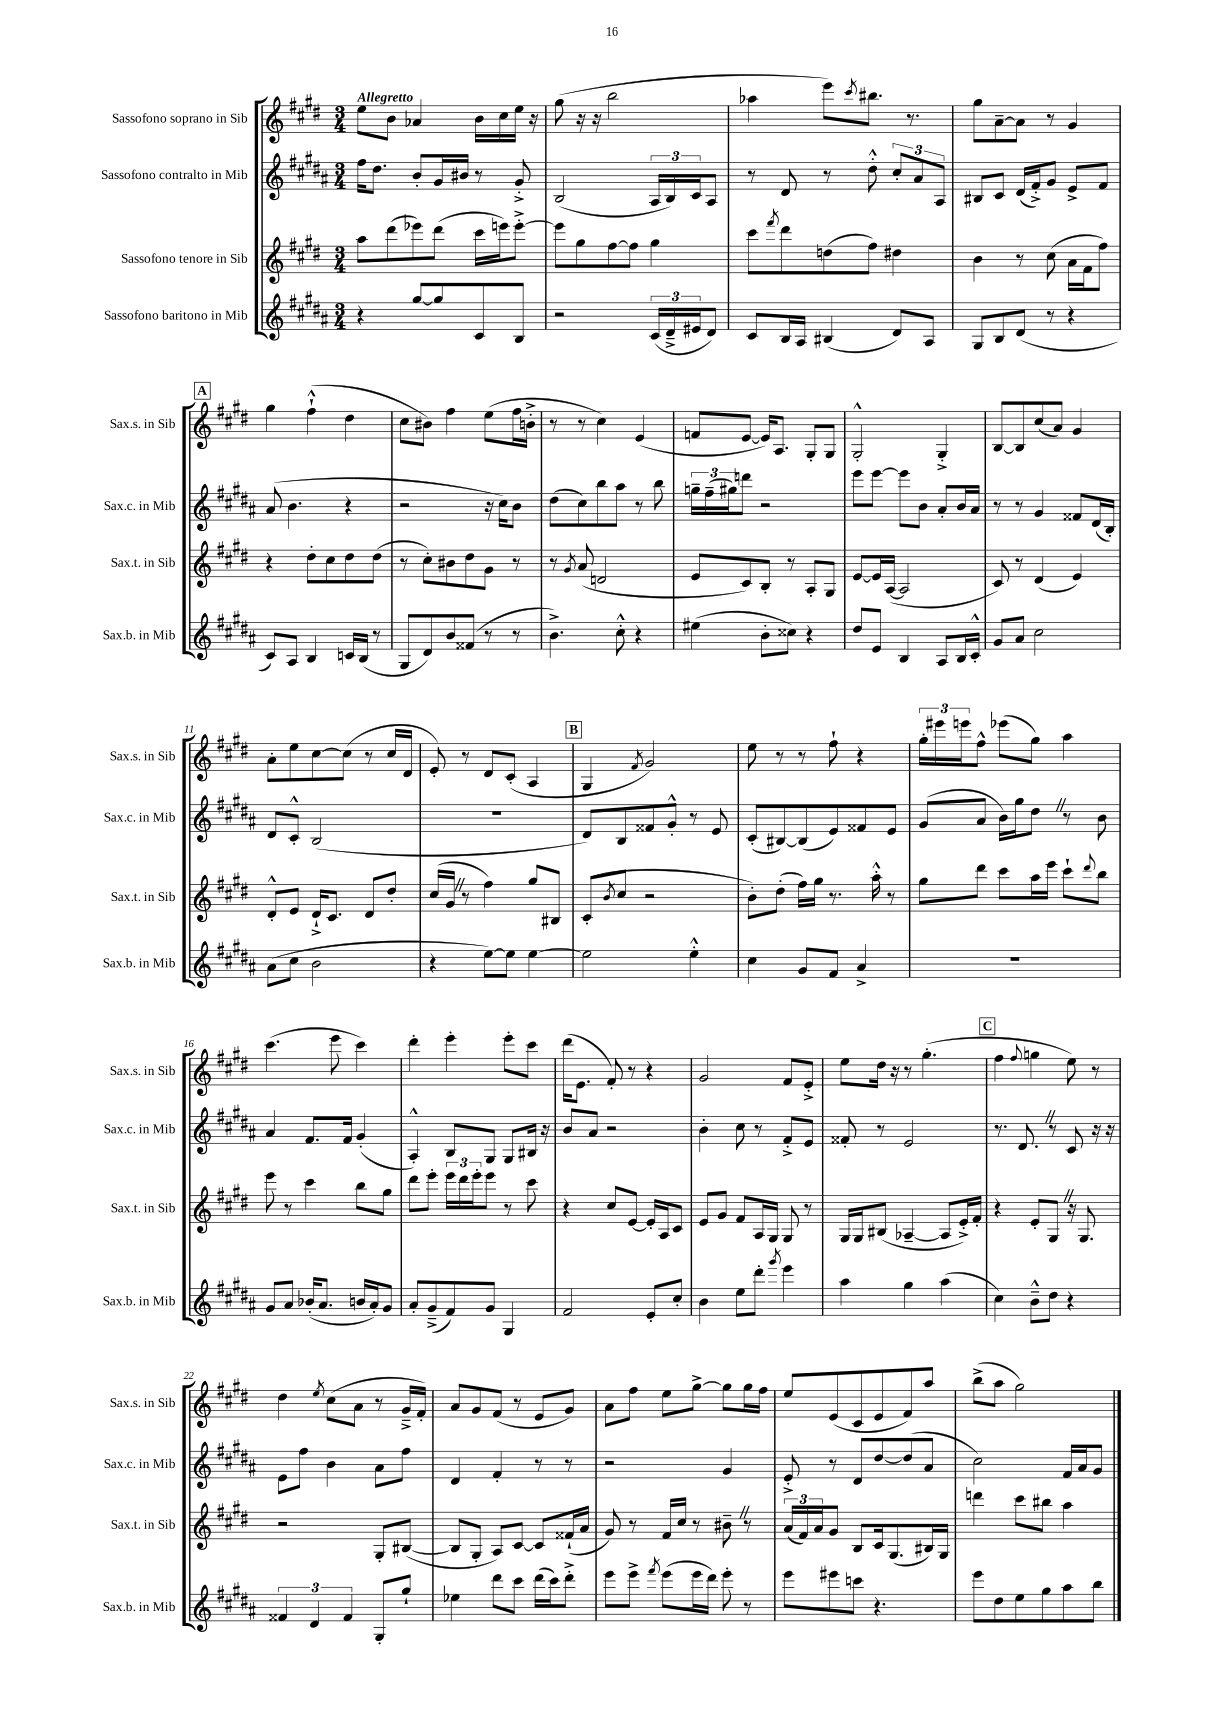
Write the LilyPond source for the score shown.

<<
\new StaffGroup <<
\new Staff = "s0" \with { instrumentName = "Sassofono soprano in Sib" shortInstrumentName = "Sax.s. in Sib" } {
    \clef treble \key e \major \numericTimeSignature \time 3/4 \tempo "Allegretto"
    e''8 b'8 aes'4 b'16 cis''16 e''16 r16 |
    gis''8( r16 r16 b''2 |
    aes''4 e'''8) \acciaccatura { cis'''8 } bis''8. r8. |
    gis''8 a'8~-- a'8 r8 gis'4 |
    \mark \markup { \box "A" } gis''4 fis''4-!-^( dis''4 |
    cis''8 bis'8) fis''4 e''8( fis''16 b'16-.-> |
    r8 r8 cis''4) e'4( |
    f'8 e'8~ e'16) a8. gis8-. gis8 |
    gis2-.-^ gis4-.-> |
    b8~ b8 cis''8( a'8) gis'4 |
    a'8-. e''8 cis''8~ cis''8( r8 cis''16 dis'16 |
    e'8-.) r8 dis'8 cis'8-.( a4 |
    \mark \markup { \box "B" } gis4 \acciaccatura { fis'8 } gis'2) |
    e''8 r8 r8 fis''8-! r4 |
    \tuplet 3/2 { gis''16-. eis'''16 e'''16 } fis''8-^ ees'''8( gis''8) a''4 |
    cis'''4.( e'''8 cis'''4) |
    dis'''4-. e'''4-. e'''8-. cis'''8 |
    dis'''16( e'8. fis'8-.) r8 r4 |
    gis'2 fis'8 e'8-.-> |
    e''8 dis''16 r16 r8 gis''4.-.( |
    \mark \markup { \box "C" } fis''4 \appoggiatura { fis''8 } g''4 e''8) r8 |
    dis''4 \acciaccatura { e''8 } cis''8( a'8 r8 gis'16---> fis'16-.) |
    a'8 gis'8 fis'8( r8 e'8 gis'8) |
    a'8 fis''8 e''8 gis''8~-> gis''8 gis''16 fis''16 |
    e''8 e'8( cis'8 e'8 fis'8) a''8 |
    b''8->( a''8 gis''2) \bar "|." |
}
\new Staff = "s1" \with { instrumentName = "Sassofono contralto in Mib" shortInstrumentName = "Sax.c. in Mib" } {
    \clef treble \key b \major \numericTimeSignature \time 3/4
    fis''16 dis''8. b'8-. gis'16 bis'16 r8 gis'8-.-> |
    b2( \tuplet 3/2 { ais16 b16) cis'16 } ais8 |
    r8 dis'8 r8 dis''8-.-^ \tuplet 3/2 { cis''8-. ais'8 ais8 } |
    bis8 cis'8 dis'16( fis'16-.->) gis'8 e'8-> fis'8 |
    \mark \markup { \box "A" } ais'8( b'4. r4 |
    r2 r16 cis''16) b'8 |
    dis''8( cis''8) b''8 ais''8 r8 b''8 |
    \tuplet 3/2 { g''16-- fis''16--( gis''16) } d'''8 r2 |
    e'''8 e'''8~ e'''8 b'8 ais'8-. b'16 ais'16 |
    r8 r8 gis'4 fisis'8 dis'16( b16-.) |
    dis'8 cis'8-.-^ b2( |
    R2. |
    \mark \markup { \box "B" } dis'8) b8 fisis'8 gis'8-.-^ r8 e'8 |
    cis'8-.( bis8~) bis8( e'8) fisis'8 e'8 |
    gis'8( ais'8 b'16) gis''16 dis''8 \once \override BreathingSign.text = \markup { \musicglyph "scripts.caesura.straight" } \breathe r8 b'8 |
    ais'4 fis'8. fis'16 gis'4-.( |
    ais4-.-^) b8 gis8 gis8 bis16 r16 |
    b'8 ais'8 r2 |
    b'4-. cis''8 r8 fis'8-.-> e'8 |
    fisis'8-. r8 e'2 |
    \mark \markup { \box "C" } r8. dis'8. \once \override BreathingSign.text = \markup { \musicglyph "scripts.caesura.straight" } \breathe r8 cis'8 r16 r16 |
    e'8 fis''8 b'4 ais'8 fis''8 |
    dis'4 fis'4-. r8 r8 |
    r2 gis'4 |
    e'8-.-> r8 dis'8 dis''8~ dis''8( ais'8 |
    cis''2) fis'16 ais'16 gis'8 \bar "|." |
}
\new Staff = "s2" \with { instrumentName = "Sassofono tenore in Sib" shortInstrumentName = "Sax.t. in Sib" } {
    \clef treble \key e \major \numericTimeSignature \time 3/4
    a''8 dis'''8( ees'''8) dis'''8( cis'''16 e'''16) e'''8~-.-> |
    e'''8 gis''8 fis''8~ fis''8 gis''4 |
    cis'''8 \acciaccatura { fis'''8 } dis'''8 d''8( fis''8) dis''4 |
    b'4 r8 cis''8( a'16 fis'16 fis''8) |
    \mark \markup { \box "A" } r4 dis''8-. cis''8 dis''8 dis''8( |
    r8 cis''8-.) bis'8 dis''8 gis'8 r8 |
    r8 \acciaccatura { gis'8 } a'8( d'2 |
    e'8 cis'8) b8-. r8 a8-. gis8 |
    e'8~ e'16 a16~( a2 |
    cis'8) r8 dis'4( e'4) |
    dis'8-.-^ e'8 dis'16-!-> cis'8. dis'8 dis''8-. |
    cis''16( gis'16 \once \override BreathingSign.text = \markup { \musicglyph "scripts.caesura.straight" } \breathe r8 fis''4) gis''8 bis8 |
    \mark \markup { \box "B" } cis'8-.( \acciaccatura { b'8 } cis''8 r2 |
    b'8-.) dis''8-.( fis''16) gis''16 r8. a''16-.-^ r8 |
    gis''8 dis'''8 cis'''8 a''16 e'''16 cis'''8-! \appoggiatura { dis'''8 } b''8 |
    e'''8 r8 cis'''4 b''8 gis''8 |
    dis'''8 e'''8-. \tuplet 3/2 { e'''16 dis'''16 e'''16-. } e'''8 r8 cis'''8 |
    r4 cis''8 e'8~ e'16-. a16 cis'8 |
    e'8 gis'8 fis'8 a16 gis16 gis8 r8 |
    gis16 gis16 bis8( aes4~-- aes8 e'16-.->) fis'16-. |
    \mark \markup { \box "C" } r4 e'8-. gis8 \once \override BreathingSign.text = \markup { \musicglyph "scripts.caesura.straight" } \breathe r16 gis8. |
    r2 gis8-. bis8~( |
    bis8 gis8-. a8) cis'8~ cis'8 fisis'16-!( a'16 |
    gis'8) r8 fis'16 cis''16 r8 bis'8-- \once \override BreathingSign.text = \markup { \musicglyph "scripts.caesura.straight" } \breathe r8 |
    \tuplet 3/2 { a'16( fis'16) a'16 } gis'8 b8 cis'16 gis8.( bis16) gis16 |
    d'''4 cis'''8 bis''8 a''4 \bar "|." |
}
\new Staff = "s3" \with { instrumentName = "Sassofono baritono in Mib" shortInstrumentName = "Sax.b. in Mib" } {
    \clef treble \key b \major \numericTimeSignature \time 3/4
    r4 gis''8~ gis''8 cis'8 b8 |
    r2 \tuplet 3/2 { cis'16( dis'16---> eis'16 } dis'8) |
    cis'8 b16 ais16 bis4( dis'8) ais8 |
    gis8 b8 dis'8( r8 r4 |
    \mark \markup { \box "A" } cis'8) ais8 b4 c'16 b16( r8 |
    gis8 dis'8) b'8 fisis'8( r8 r8 |
    b'4.->) cis''8-.-^ r4 |
    eis''4( b'8-. cisis''8) r4 |
    dis''8 e'8 b4 ais8 b16 cis'16-.-^ |
    gis'8 ais'8 cis''2 |
    ais'8( cis''8 b'2 |
    r4 e''8~) e''8 e''4~ |
    \mark \markup { \box "B" } e''2 e''4-.-^ |
    cis''4 gis'8 fis'8 ais'4-> |
    R2. |
    gis'8 ais'8 bes'16-.( ais'8. b'16 ais'16-.) gis'8 |
    ais'8-. gis'8--->( fis'8) gis'8 gis4 |
    fis'2 e'8-. cis''8-. |
    b'4 e''8 dis'''8-. \acciaccatura { gis'''8 } e'''4 |
    ais''4 gis''4 ais''4( |
    \mark \markup { \box "C" } cis''4) b'8---^ dis''8 r4 |
    \tuplet 3/2 { fisis'4 dis'4 fisis'4 } gis8-. gis''8-! |
    ees''4 dis'''8 cis'''8 dis'''16( cis'''16) dis'''8-.-> |
    e'''8 e'''8-> \acciaccatura { fis'''8 } e'''8( e'''16 dis'''16) e'''8-. r8 |
    e'''8 eis'''8 c'''8 r4. |
    e'''8 dis''8 e''8 gis''8 ais''8 b''8 \bar "|." |
}
>>
>>
